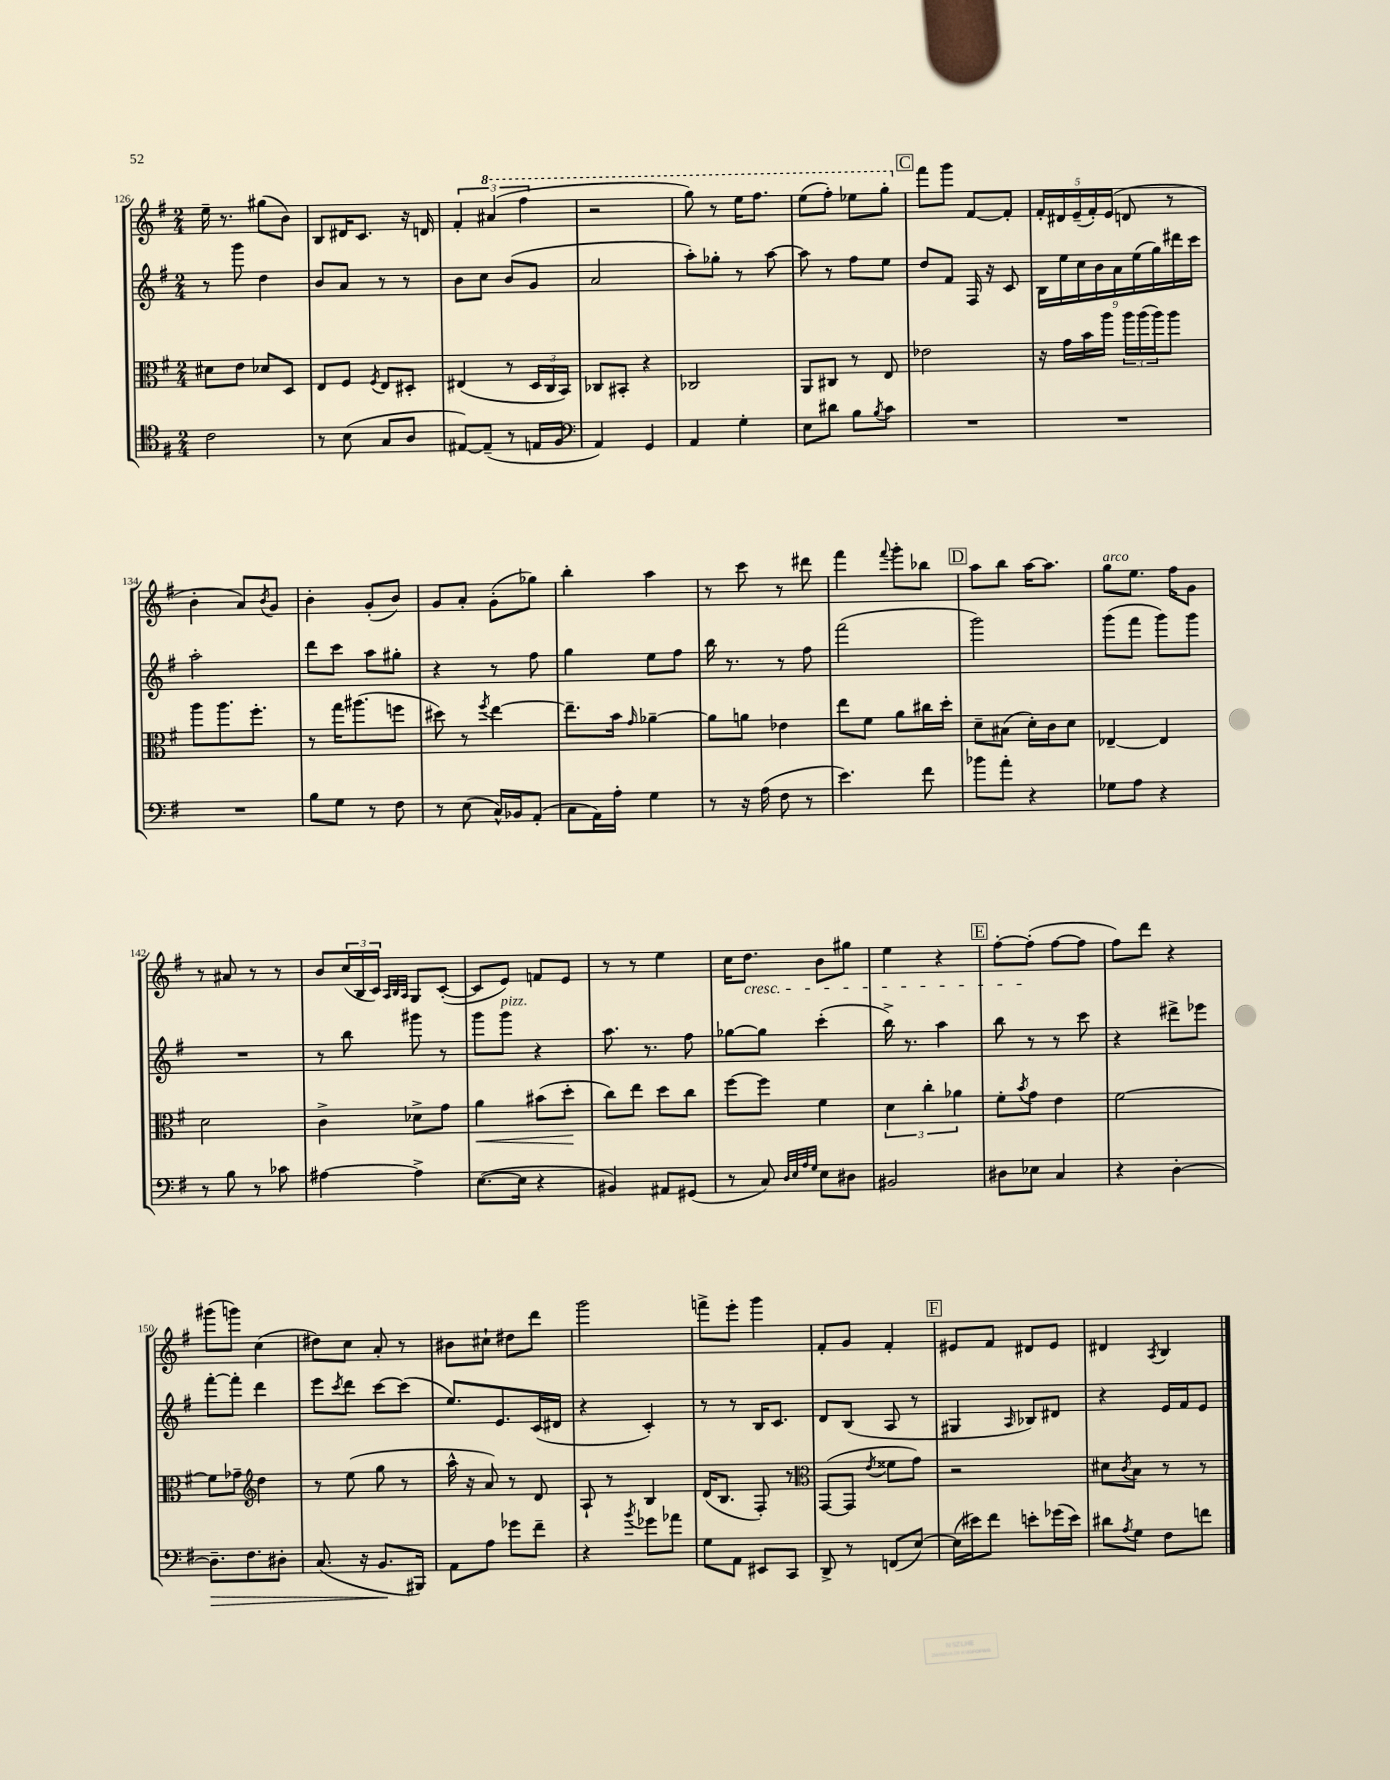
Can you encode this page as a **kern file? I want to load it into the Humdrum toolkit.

**kern	**kern	**kern	**kern
*staff4	*staff3	*staff2	*staff1
*clefC4	*clefC3	*clefG2	*clefG2
*k[f#]	*k[f#]	*k[f#]	*k[f#]
*M2/4	*M2/4	*M2/4	*M2/4
2c	8d#	8r	16ee~
.	.	.	8.r
.	8e	8ggg	.
.	8d-	4dd	(8gg#
.	8D	.	8b)
=	=	=	=
8r	8E	8b	8B
(8B	8F#	8a	16d#
.	.	.	8.c
.	8qF#	.	.
8G	8E	8r	.
8A	8D#'	8r	16r
.	.	.	16d
=	=	=	=
[8E#)	(4E#	8b	6f#'
(8E#~]	.	8cc	.
.	.	.	(6aa#
8r	8r	(8b	.
.	.	.	6fff#
16E	24D	8g	.
.	24C	.	.
16F#	.	.	.
.	24BB)	.	.
=	=	=	=
*clefF4	*	*	*
4AA)	8C-	2a	2r
.	8BB#'	.	.
4GG	4r	.	.
=	=	=	=
4AA	2C-	8aa')	8ggg)
.	.	8gg-'	8r
4G'	.	8r	16eee
.	.	.	8.fff#
.	.	[8aa	.
=	=	=	=
8E	8AA	8aa]	(8eee
8d#	8C#	8r	8fff#')
8B	8r	8ff#	8eee-
8qB	.	.	.
8c	8E	8ee	8ggg'
=	=	=	=
2r	2e-	8dd	8fff#
.	.	8f#	8ggg
.	.	16F#	[8f#
.	.	16r	.
.	.	8c	8f#']
=	=	=	=
2r	16r	18B	20f#'
.	.	.	20d#
.	.	18ee	.
.	16g	.	.
.	.	.	(20e~
.	.	18cc	.
.	16b	.	.
.	.	.	20f#')
.	.	18b	.
.	16aa	.	.
.	.	.	(20e
.	.	18a	.
.	24aa	.	8d
.	.	(18ee	.
.	(24aa	.	.
.	24aa)	18gg)	.
.	8aa	.	8r
.	.	18ddd#	.
.	.	18ccc	.
=	=	=	=
2r	8aa	2aa'	4b'
.	8.aa	.	.
.	.	.	8a)
.	8.ff#'	.	.
.	.	.	8qb
.	.	.	8g
=	=	=	=
8B	8r	8ddd	4b'
8G	16gg	8ccc	.
.	(8.aa#	.	.
8r	.	8aa	(8g'
8F#	8ff	8gg#'	8b)
=	=	=	=
8r	8dd#)	4r	8g
(8E	8r	.	8a'
.	8qff#	.	.
16C^^)	[4ee	8r	(8g'
16BB-	.	.	.
(8AA'	.	8ff#	8gg-)
=	=	=	=
8C	8.ee~]	4gg	4bb'
16AA)	.	.	.
16A'	16b	.	.
.	16qqg	.	.
4G	[4a-~	8ee	4aa
.	.	8ff#	.
=	=	=	=
8r	8a-]	16bb	8r
.	.	8.r	.
16r	8a	.	8ccc
(16A	.	.	.
8F#	4e-	8r	8r
8r	.	8ff#	8ddd#
=	=	=	=
4.e)	8ee	(2fff#	4fff#
.	8f#	.	.
.	.	.	8qqfff#
.	8a	.	8ggg'
8f#	16cc#	.	8bb-
.	16dd'	.	.
=	=	=	=
8b-	8d~	2ggg)	8aa
8a'	(8B#	.	8bb
4r	16d')	.	[16aa
.	16c	.	8.aa]
.	8d	.	.
=	=	=	=
8G-	[4E-~	(8ggg	8gg
8A	.	8fff#	8.ee
4r	4E-]	8ggg)	.
.	.	.	16ff#
.	.	8ggg	8g
=	=	=	=
8r	2d	2r	8r
8B	.	.	8a#
8r	.	.	8r
8c-	.	.	8r
=	=	=	=
[4A#	4c^	8r	8b
.	.	8bb	(24cc
.	.	.	24B
.	.	.	24c)
.	.	.	32qqA
.	.	.	32qqB
.	.	.	32qqA
4A#^]	8d-^	8ggg#	8G
.	8g	8r	([8c'
=	=	=	=
([8.E	4a	8ggg	8c]
.	.	8ggg	8e)
16E]	.	.	.
4r	(8b#	4r	8f
.	8dd'	.	8e
=	=	=	=
4BB#)	8cc)	8.aa	8r
.	8ee	.	8r
.	.	8.r	.
8AA#	8dd	.	4ee
(8GG#	8cc	8ff#	.
=	=	=	=
8r	[8ff#	[8gg-	16cc
.	.	.	8.dd
8C)	8ff#]	8gg-]	.
32qqD	.	.	.
32qqE	.	.	.
32qqA	.	.	.
32qqG	.	.	.
8E	4f#	(4ccc'	8b
8D#	.	.	8gg#
=	=	=	=
2BB#	6d	16bb^)	4ee
.	.	8.r	.
.	6cc'	.	.
.	.	4aa	4r
.	6a-	.	.
=	=	=	=
8D#	8f#'	8bb	[8ff#'
.	8qb	.	.
8E-	8g	8r	(8ff#']
4C	4e	8r	[8ff#
.	.	8ccc	8ff#]
=	=	=	=
4r	[2f#	4r	8ff#)
.	.	.	8ddd
[4D'	.	8ddd#^	4r
.	.	8eee-	.
=	=	=	=
8.D~]	8f#]	[8fff#'	(8ggg#
.	8g-~	8fff#']	8ggg)
8.F#	.	.	.
*	*clefG2	*	*
.	4dd	4ddd	(4cc
8D#'	.	.	.
=	=	=	=
(8.C	8r	8eee	8dd#)
.	.	8qccc	.
.	(8ee	8ddd	8cc
16r	.	.	.
8.BB	8gg	[8ccc	8a'
.	8r	(8ccc]	8r
16BBB#)	.	.	.
=	=	=	=
8AA	16aa^^	8.ee)	8b#
.	16r	.	.
8A	8a)	.	8cc#`
.	.	8.e	.
8g-	8r	.	8dd#
8f#~	8d	(16c	8ddd
.	.	16d#	.
=	=	=	=
4r	8A`	4r	2ggg
.	8r	.	.
8qb	.	.	.
8g-	4B	4c')	.
8a-	.	.	.
=	=	=	=
8G	(16d	8r	8fff^
.	8.B	.	.
8AA	.	8r	8eee'
8EE#	8F#')	16B	4ggg
.	.	8.c	.
8CC	8r	.	.
=	=	=	=
*	*clefC3	*	*
8DD^	([8GG	8d	8f#'
8r	8GG]	(8B	8g
.	8qe	.	.
(8FF	8f##	8A	4f#'
[8E)	8g)	8r	.
=	=	=	=
(16E]	2r	4G#	8e#
16e#)	.	.	.
8f#	.	.	8f#
.	.	16qqA	.
8e'	.	8B-)	8d#
(16g-	.	8d#	8e#
16e)	.	.	.
=	=	=	=
8d#	8d#	4r	4d#
8qA	8qc	.	.
8G	8B	.	.
.	.	.	8qA
8F#	8r	16e	4B
.	.	16f#	.
8f	8r	8e	.
==	==	==	==
*-	*-	*-	*-
